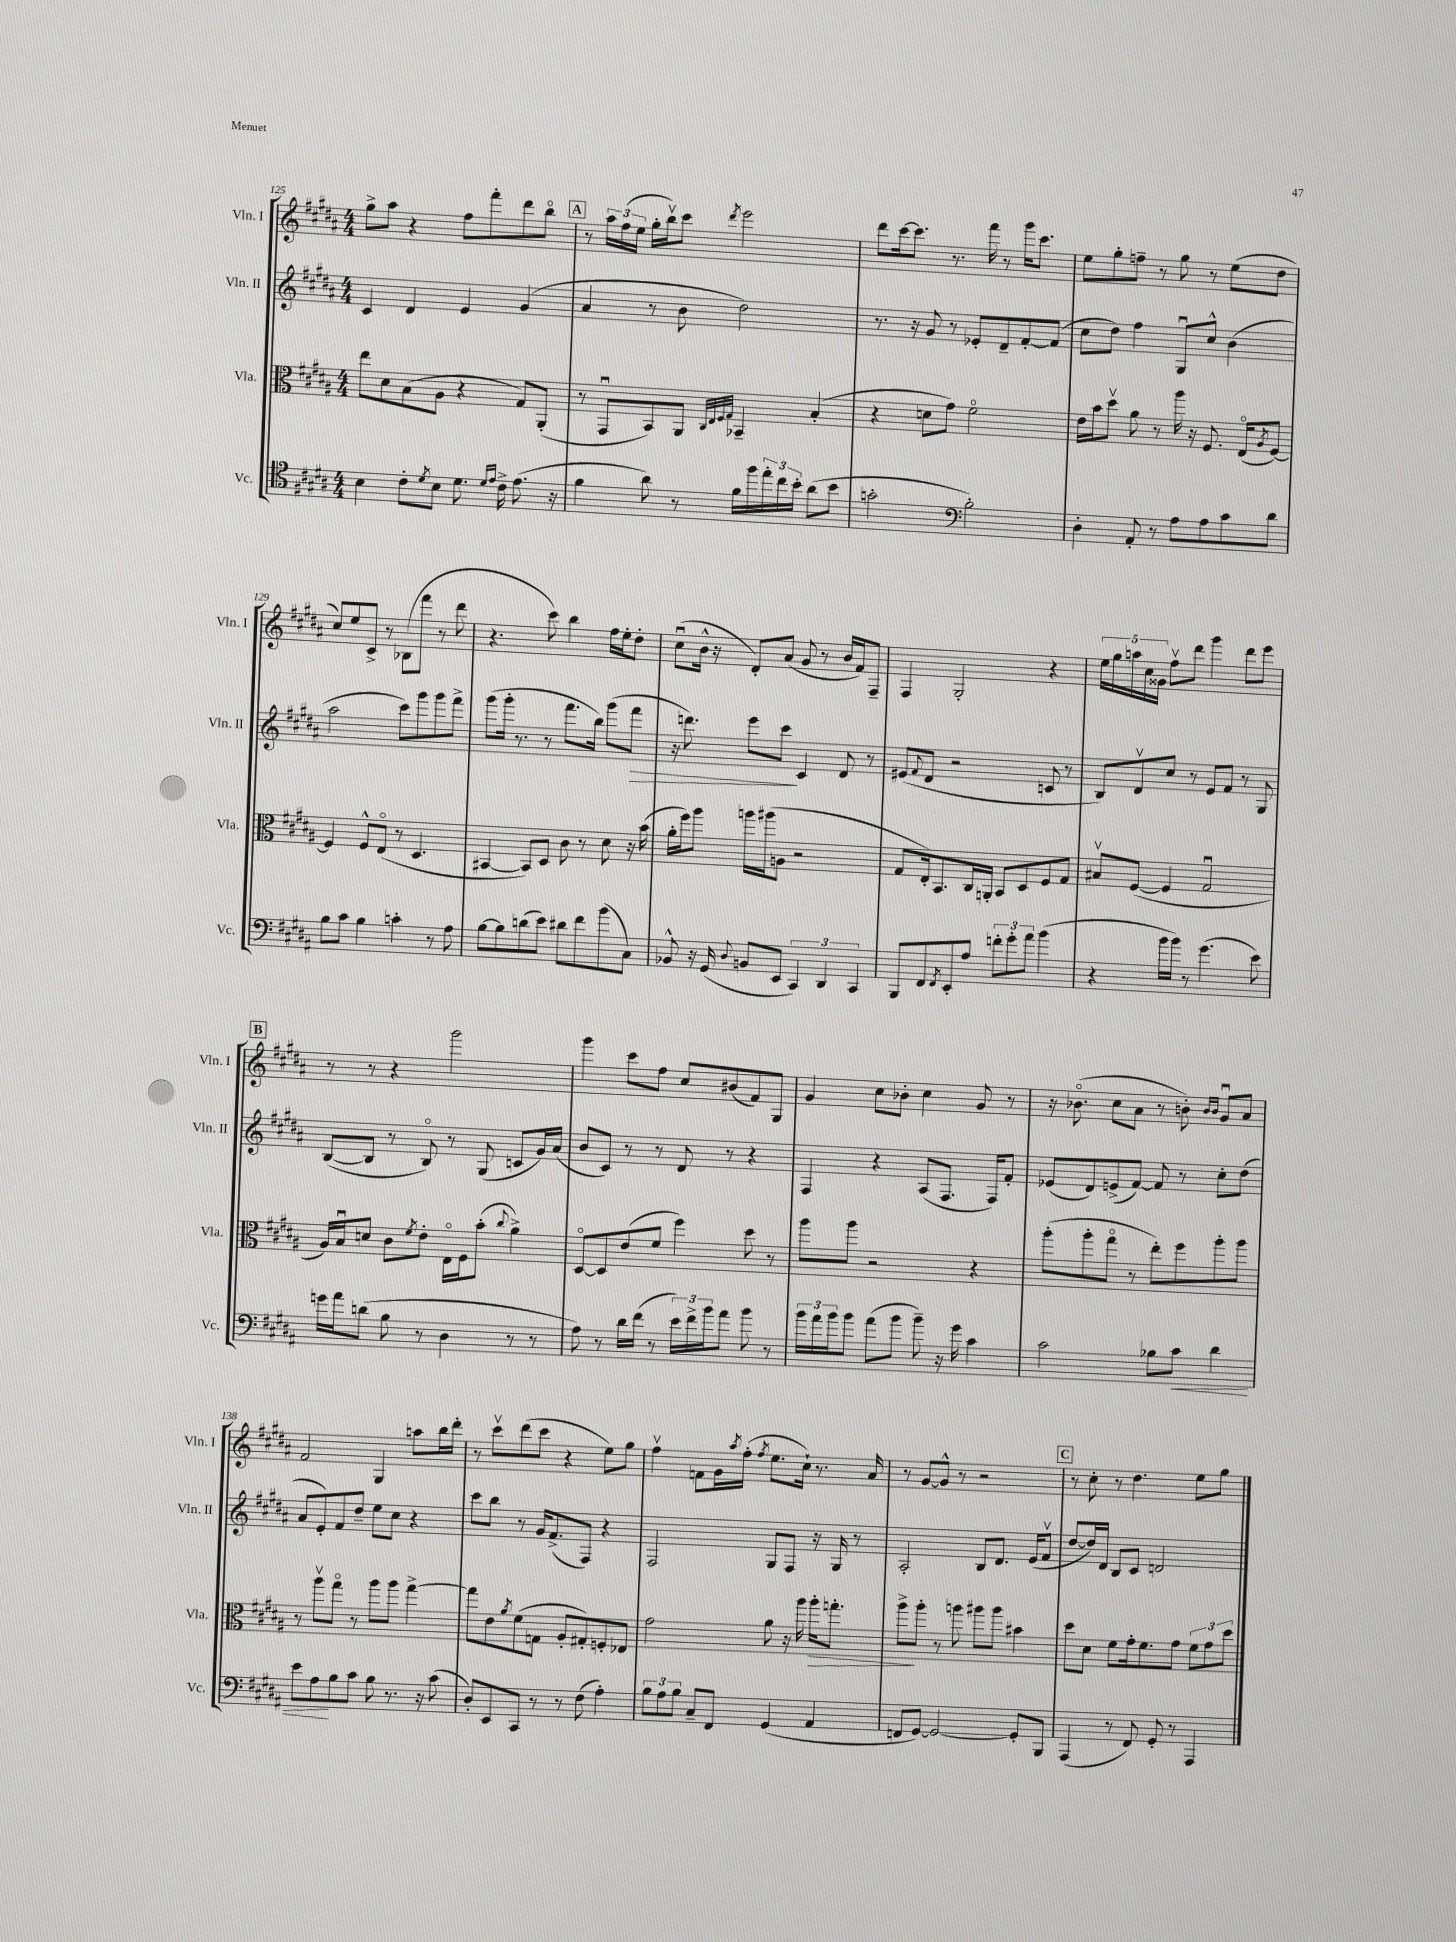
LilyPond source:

<<
\new StaffGroup <<
\new Staff = "s0" \with { instrumentName = "Vln. I" shortInstrumentName = "Vln. I" } {
    \clef treble \key b \major \numericTimeSignature \time 4/4
    gis''8-> ais''8 r4 fis''8 fis'''8-. dis'''8 b''8\flageolet |
    \mark \markup { \box "A" } r8 \tuplet 3/2 { ais''16 fis''16( e''16 } gis''16-. b''16\upbow) cis'''8 \acciaccatura { dis'''8 } e'''2 |
    dis'''8 cis'''16~ cis'''8. r8. fis'''16 r8 gis'''16 cis'''8. |
    e''8 gis''8-. f''8-- r8 gis''8 r8 e''8( dis''8 |
    cis''8) e''8 cis'8-> r8 bes8( fis'''8 r8 dis'''8 |
    r4. cis'''8) b''4 fis''16 e''16-. dis''8-. |
    cis''8\downbow( b'16-^ r16 dis'8-.) ais'8( gis'8 r8 b'16 fis'16) fis8-- |
    fis4 gis2-. r4 |
    \tuplet 5/4 { e''16 gis''16 a''16 cis''16 gisis'16 } fis''8\upbow dis'''8 gis'''4 dis'''8 e'''8 |
    \mark \markup { \box "B" } r8 r8 r4 gis'''2 |
    gis'''4 cis'''8 fis''8 cis''8 bis'8( fis'8) gis8 |
    gis'4 cis''8 bes'8-. cis''4 gis'8 r8 |
    r16 bes'8.\flageolet( cis''8 ais'8 r8 b'8-.) \grace { b'16 b'16 } gis'8\downbow ais'8 |
    fis'2 gis4 a''8 b''16 dis'''16-. |
    r8 cis'''8\upbow dis'''8( cis'''8 r4 e''8) gis''8 |
    fis''4\upbow f'8 gis'16 \acciaccatura { ais''8 } fis''16-.( \acciaccatura { fis''8 } e''8. cis''16-!) r8. ais'16 |
    r8 gis'8~ gis'8-^ r8 r2 |
    \mark \markup { \box "C" } r8 cis''8-. r8 dis''4. e''8 gis''8 \bar "|." |
}
\new Staff = "s1" \with { instrumentName = "Vln. II" shortInstrumentName = "Vln. II" } {
    \clef treble \key b \major \numericTimeSignature \time 4/4
    cis'4 dis'4 e'4 gis'4( |
    \mark \markup { \box "A" } ais'4 r8 b'8 dis''2) |
    r8. r16 gis'8 r8 ees'8-. dis'8-- fis'8~-. fis'8( |
    cis''8 dis''8) fis''4 gis8\downbow cis''8-^ b'4( |
    ais''2 cis'''8) gis'''8 gis'''8 fis'''8-> |
    gis'''8( gis'''16-. r8. r8 fis'''8. b''16) gis'''8( fis'''8\> |
    r16 d'''8.) e'''8 cis'''8\! cis'4 dis'8 r8 |
    eis'8( \appoggiatura { fis'8 } dis'8 r2 c'8 r8 |
    b8) dis'8\upbow cis''8 r8 e'8 fis'8 r8 gis8 |
    \mark \markup { \box "B" } b8~( b8 r8 b8\flageolet) r8 gis8( c'8 gis'16) ais'16( |
    b'8 cis'8) r8 r8 dis'8 r8 r4 |
    fis4 r4 ais8( fis8. fis16) fis'8-. |
    ees'8( dis'8) e'8->( fis'8~) fis'8 r8 cis''8-. dis''8( |
    ais'8 e'8-.) fis'8 dis''8-- e''8 cis''8 r4 |
    cis'''8 b''8 r8 gis'16 fis'8.->( fis8) r4 |
    fis2 gis8 fis8 r16 gis16 r8 |
    ais2-. b8 dis'8. e'16( fis'8\upbow |
    \mark \markup { \box "C" } dis''8~ dis''16) dis'16 b8 cis'8 d'2 \bar "|." |
}
\new Staff = "s2" \with { instrumentName = "Vla." shortInstrumentName = "Vla." } {
    \clef alto \key b \major \numericTimeSignature \time 4/4
    e''8 dis'8 b8( ais8 r4 gis8) ais,8-.( |
    \mark \markup { \box "A" } r8 gis,8\downbow b,8) ais,8 \grace { cis32 e32 fis32 gis32 } bes,4-- b4-.( |
    r4 d'8 gis'8) fis'2\flageolet |
    e'16 b'16 dis''8\upbow ais'8 r8 ais''16 r16 fis8. e16\flageolet( \acciaccatura { ais8 } fis8~) |
    fis4 fis8-^ e8\flageolet( r8 dis4. |
    bis,4~ bis,8) dis8 cis'8 r8 dis'8 r16 b'16( |
    ais'16-. fis''16) ais''8 a''16 ais''16( a8 r2 |
    gis8 e16-.) b,8. cis16 a,16-. b,8 dis8 fis8 gis8 |
    bis8\upbow fis8~( fis4 gis2\downbow |
    \mark \markup { \box "B" } ais16) b16\downbow d'8 cis'8 \acciaccatura { fis'8 } e'8-. e16\flageolet fis16 b'8-.( \appoggiatura { cis''8 } ais'4->) |
    dis8~\flageolet dis8 e'8( fis'8 fis''4) dis''8 r8 |
    ais''8 ais''8 r2 r4 |
    ais''8-.( ais''8-. gis''8\flageolet r8 e''8-.) fis''8 ais''8-. ais''8 |
    r8 ais''8\upbow gis''8\flageolet r8 ais''8 ais''8 gis''4~-> |
    gis''8 e'8 \acciaccatura { ais'8 } fis'8( g8 ais8-. gis8-.) f8-. ees8 |
    gis'2 ais'8 r16 ais''16 ais''16-.\> g''8.-. |
    ais''8->\! ais''8-. r8 a''8 ais''8 ais''8 bis'4 |
    \mark \markup { \box "C" } dis''8 dis'8 fis'8 gis'16-. fis'8. gis'8 \tuplet 3/2 { fis'8 gis'8 dis''8 } \bar "|." |
}
\new Staff = "s3" \with { instrumentName = "Vc." shortInstrumentName = "Vc." } {
    \clef tenor \key b \major \numericTimeSignature \time 4/4
    b4 cis'8-. \acciaccatura { dis'8 } b8 dis'8. \grace { dis'16 e'16 } cis'16-> e'8.( r16 |
    \mark \markup { \box "A" } fis'4 ais'8) r8 fis'16 fis''16 \tuplet 3/2 { e''16-. cis''16 b'16-. } ais'8( b'8 |
    g'2-. \clef bass b2-.) |
    dis4-. ais,8-. r8 ais8 ais8 cis'8 dis'8 |
    b8 cis'8 b4 c'4-. r8 ais8 |
    b8~ b8 d'8( e'8) dis'8 fis'8 b'8( cis8) |
    bes,8-^ r16 gis,16( \appoggiatura { dis8 } b,8 e,8 \tuplet 3/2 { cis,4) dis,4 cis,4 } |
    b,,8 fis,8 \acciaccatura { fis,8 } e,8-. ais8 \tuplet 3/2 { f'8-. gis'8-. ais'8 } b'4( |
    r4 b'16 b'16) r8 gis'4.( e'8) |
    \mark \markup { \box "B" } g'16 ais'16 d'8( b8 r8 dis4 r8 r8 |
    ais8) r8 dis'16 fis'16( r8 \tuplet 3/2 { e'16) fis'16-> b'16 } ais'8 b'8 r8 |
    \tuplet 3/2 { b'16 ais'16 b'16 } b'8 ais'8( b'8 b'8--) r16 gis'16 cis'4 |
    cis'2 bes8 cis'8\< dis'4 |
    e'8 ais8\! b8 cis'8 b8 r8. r16 cis'8( |
    dis8-.) e,8 cis,8 r8 r8 fis8( ais4-.) |
    \tuplet 3/2 { b8 ais8 b8 } cis8-- fis,8 gis,4( ais,4 |
    f,8 gis,8~) gis,2~ gis,8-. b,,8 |
    \mark \markup { \box "C" } ais,,4( r8 fis,8) gis,8-. r8 ais,,4 \bar "|." |
}
>>
>>
\layout { \context { \Score currentBarNumber = #125 } }
